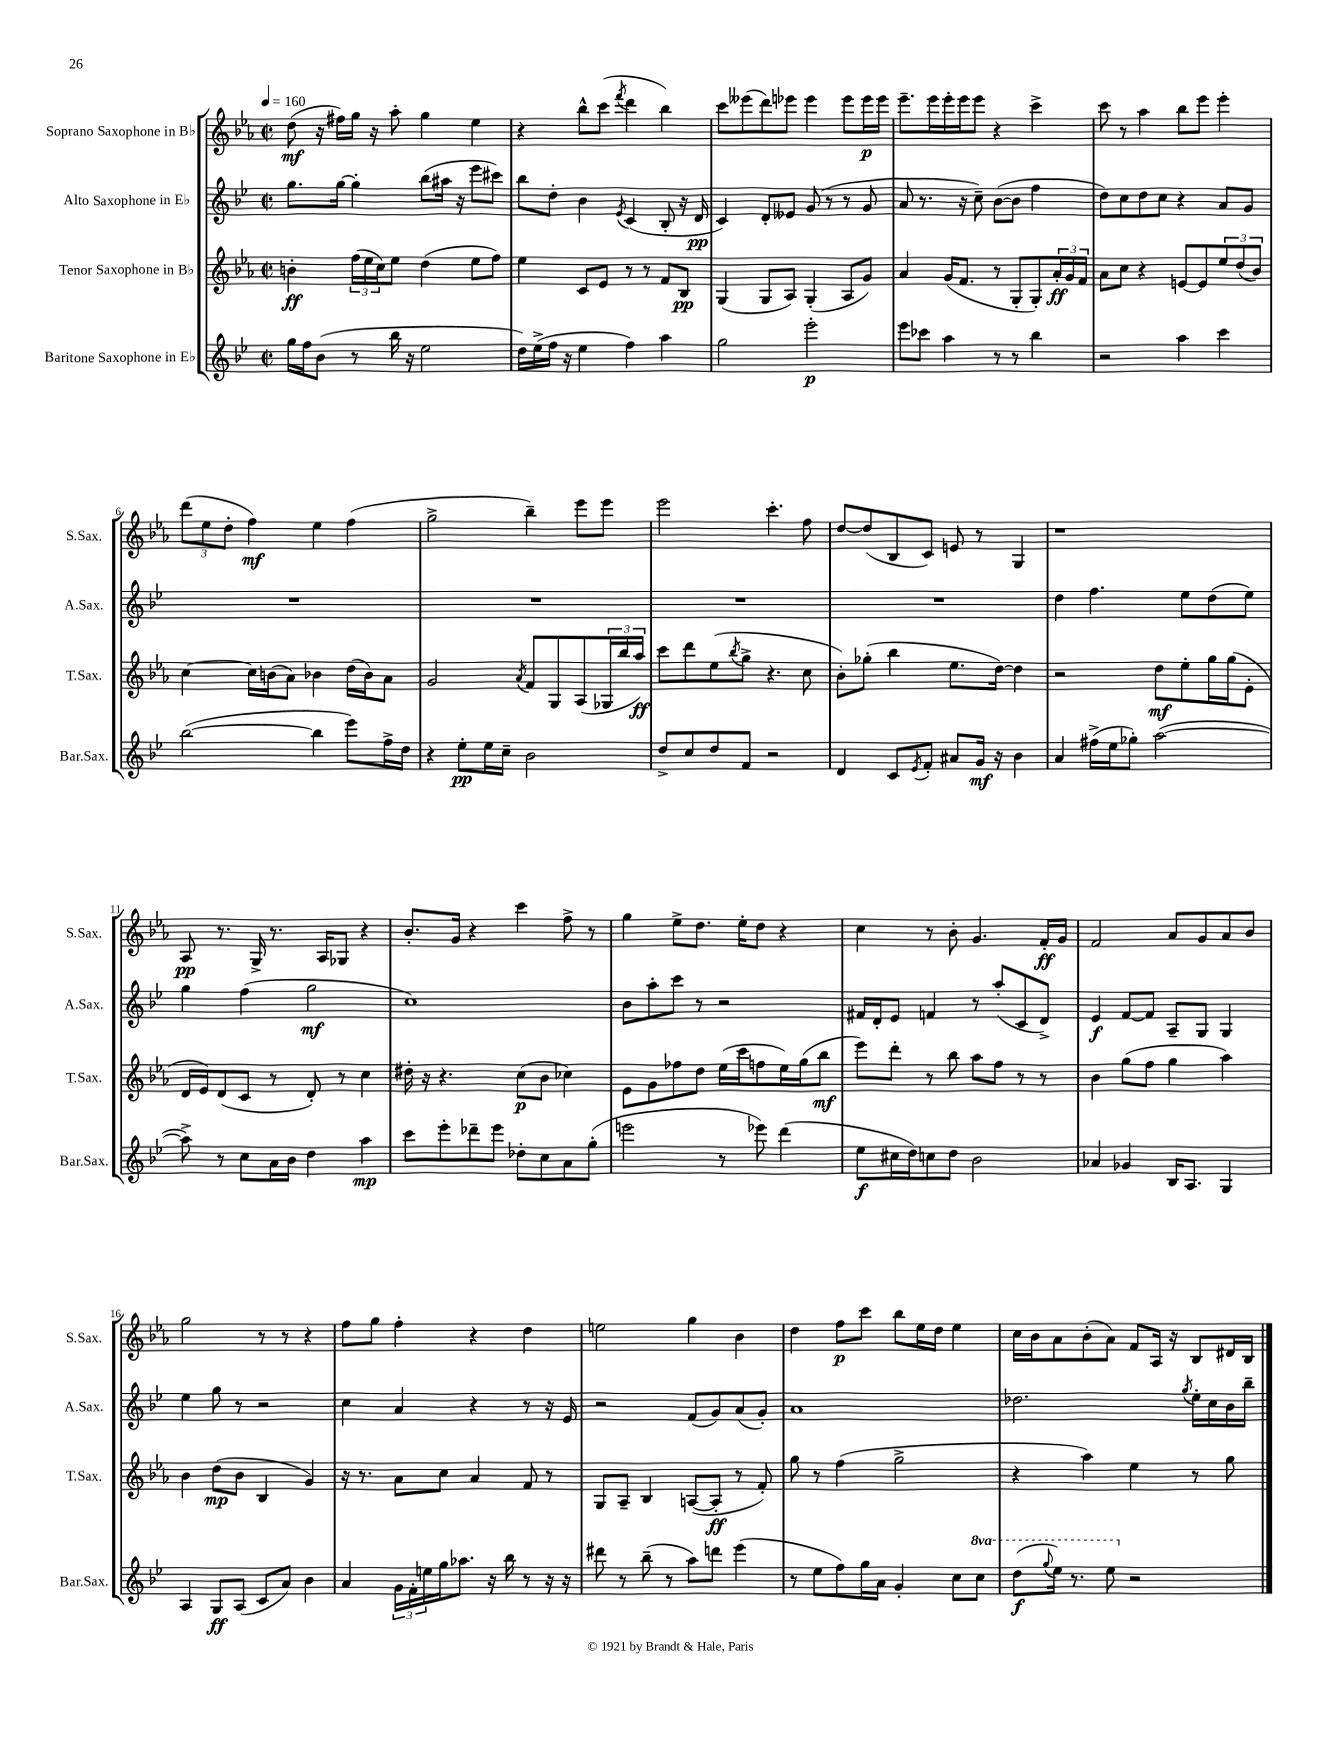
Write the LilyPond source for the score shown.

<<
\new StaffGroup <<
\new Staff = "s0" \with { instrumentName = "Soprano Saxophone in Bb" shortInstrumentName = "S.Sax." } {
    \clef treble \key ees \major \defaultTimeSignature \time 2/2 \tempo 4 = 160
    d''8\mf( r16 fis''16) g''16 r16 aes''8-. g''4 ees''4 |
    r4 bes''8-^ c'''8( \acciaccatura { f'''8 } d'''4 bes''4) |
    c'''8 eeses'''8( d'''8) ees'''8 ees'''4 ees'''8 ees'''16\p ees'''16 |
    ees'''8.-- ees'''16 ees'''16-. ees'''16 ees'''8 r4 c'''4-> |
    c'''8 r8 aes''4 bes''8 ees'''8 ees'''4-. |
    \tuplet 3/2 { d'''8( ees''8 d''8-. } f''4\mf) ees''4 f''4( |
    g''2-> bes''4--) ees'''8 ees'''8 |
    ees'''2 c'''4.-. f''8 |
    d''8~ d''8( bes8 c'8) e'8 r8 g4 |
    r1 |
    aes8\pp r8. g16-> r8. aes16 ges8 r4 |
    bes'8.-. g'16 r4 c'''4 f''8-> r8 |
    g''4 ees''8-> d''8. ees''16-. d''8 r4 |
    c''4 r8 bes'8-. g'4. f'16-.\ff g'16 |
    f'2 aes'8 g'8 aes'8 bes'8 |
    g''2 r8 r8 r4 |
    f''8 g''8 f''4-. r4 d''4 |
    e''2 g''4 bes'4 |
    d''4 f''8\p c'''8 bes''8 ees''16 d''16 ees''4 |
    c''16 bes'16 aes'8 bes'8-.( aes'8) f'8 aes16 r16 bes8 dis'16 bes16 \bar "|." |
}
\new Staff = "s1" \with { instrumentName = "Alto Saxophone in Eb" shortInstrumentName = "A.Sax." } {
    \clef treble \key bes \major \defaultTimeSignature \time 2/2
    g''8. g''16~ g''4-. bes''8( ais''16 r16 ees'''8 cis'''8) |
    bes''8 d''8-. bes'4 \acciaccatura { ees'8 } c'4( bes8-. r16 d'16\pp |
    c'4) d'8-. eeses'8 g'8( r8 r8 g'8 |
    a'8 r8. r16 c''8--) bes'8~( bes'8 f''4 |
    d''8) c''8 d''8 c''8 r4 a'8 g'8 |
    R1 |
    R1 |
    R1 |
    R1 |
    d''4 f''4. ees''8 d''8( ees''8) |
    g''4 f''4( g''2\mf |
    c''1) |
    bes'8 a''8-. c'''8 r8 r2 |
    fis'16 d'16-. ees'8 f'4 r8 a''8-.( c'8 d'8->) |
    ees'4\f f'8~ f'8 a8-- g8 g4 |
    ees''4 g''8 r8 r2 |
    c''4 a'4 r4 r8 r16 ees'16 |
    r2 f'8( g'8) a'8( g'8-.) |
    a'1 |
    des''2. \acciaccatura { g''8 } ees''16-. c''16 bes'16 bes''16-- \bar "|." |
}
\new Staff = "s2" \with { instrumentName = "Tenor Saxophone in Bb" shortInstrumentName = "T.Sax." } {
    \clef treble \key ees \major \defaultTimeSignature \time 2/2
    b'4-.\ff \tuplet 3/2 { f''16( ees''16 c''16) } ees''8 d''4( ees''8 f''8) |
    ees''4 c'8 ees'8 r8 r8 f'8 bes8\pp |
    g4( g8 aes8) g4-.( aes8 g'8) |
    aes'4 g'16( f'8. r8 g8-. g8-.) \tuplet 3/2 { aes'16-.\ff g'16 f'16 } |
    aes'8 c''8 r4 e'8~ e'8 \tuplet 3/2 { ees''8 d''8( bes'8) } |
    c''4~ c''16 b'16( aes'8) bes'4 d''16( bes'16) aes'8 |
    g'2 \acciaccatura { aes'8 } f'8 g8 aes8( \tuplet 3/2 { ges16 bes''16 aes''16\ff) } |
    c'''8 d'''8 ees''8( \acciaccatura { bes''8 } g''8-> r4. c''8 |
    bes'8-.) ges''8-.( bes''4 ees''8. d''16~) d''4 |
    r2 d''8\mf ees''8-. g''16 g''16( ees'8-. |
    d'16 ees'16) d'8( c'8 r8 d'8-.) r8 c''4 |
    dis''16-. r16 r4. c''8\p( bes'8 ces''4) |
    ees'8 g'8 fes''8 d''8 ees''16( c'''16 f''8 ees''16) g''16( bes''8\mf |
    ees'''8) d'''8-. r8 bes''8 aes''8 f''8 r8 r8 |
    bes'4 g''8( f''8 g''4 aes''4) |
    bes'4 d''8\mp( bes'8 bes4 g'4) |
    r16 r8. aes'8 c''8 aes'4 f'8 r8 |
    g8 aes8-- bes4 a8~( a8-.\ff r8 f'8-.) |
    g''8 r8 f''4( g''2-> |
    r4 aes''4) ees''4 r8 g''8 \bar "|." |
}
\new Staff = "s3" \with { instrumentName = "Baritone Saxophone in Eb" shortInstrumentName = "Bar.Sax." } {
    \clef treble \key bes \major \defaultTimeSignature \time 2/2 \set Staff.ottavationMarkups = #ottavation-simple-ordinals
    g''16 f''16 bes'8( r8 bes''16 r16 ees''2 |
    d''16) ees''16->( f''16 r16 ees''4 f''4) a''4 |
    g''2 ees'''2-.\p |
    ees'''8 ces'''8 a''4 r8 r8 bes''4 |
    r2 a''4 c'''4 |
    bes''2~( bes''4 ees'''8) f''16-> d''16 |
    r4 ees''8-.\pp ees''16 c''16-- bes'2 |
    d''8-> c''8 d''8 f'8 r2 |
    d'4 c'8 \acciaccatura { ees'8 } f'8-. ais'8 g'16\mf r16 bes'4 |
    a'4 fis''16->( ees''16 ges''8-.) a''2~( |
    a''8->) r8 c''8 a'16 bes'16 d''4 a''4\mp |
    c'''8 ees'''8-. des'''8-- ees'''8 des''8-. c''8 a'8 g''8-.( |
    e'''2 r8 ees'''8) d'''4( |
    ees''8\f cis''16 d''16) c''8 d''8 bes'2 |
    aes'4 ges'4 bes16 a8. g4 |
    a4 g8\ff a8( c'8 a'8) bes'4 |
    a'4 \tuplet 3/2 { g'16 f'16-. e''16 } g''16 aes''8. r16 bes''16 r8 r16 r16 |
    dis'''8 r8 bes''8--( r8 a''8) d'''8 ees'''4( |
    r8 ees''8 f''8) g''16 a'16 g'4-. c''8 \ottava #1 c'''8 |
    d'''8\f( \appoggiatura { g'''8 } ees'''16) r8. ees'''8 \ottava #0 r2 \bar "|." |
}
>>
>>
